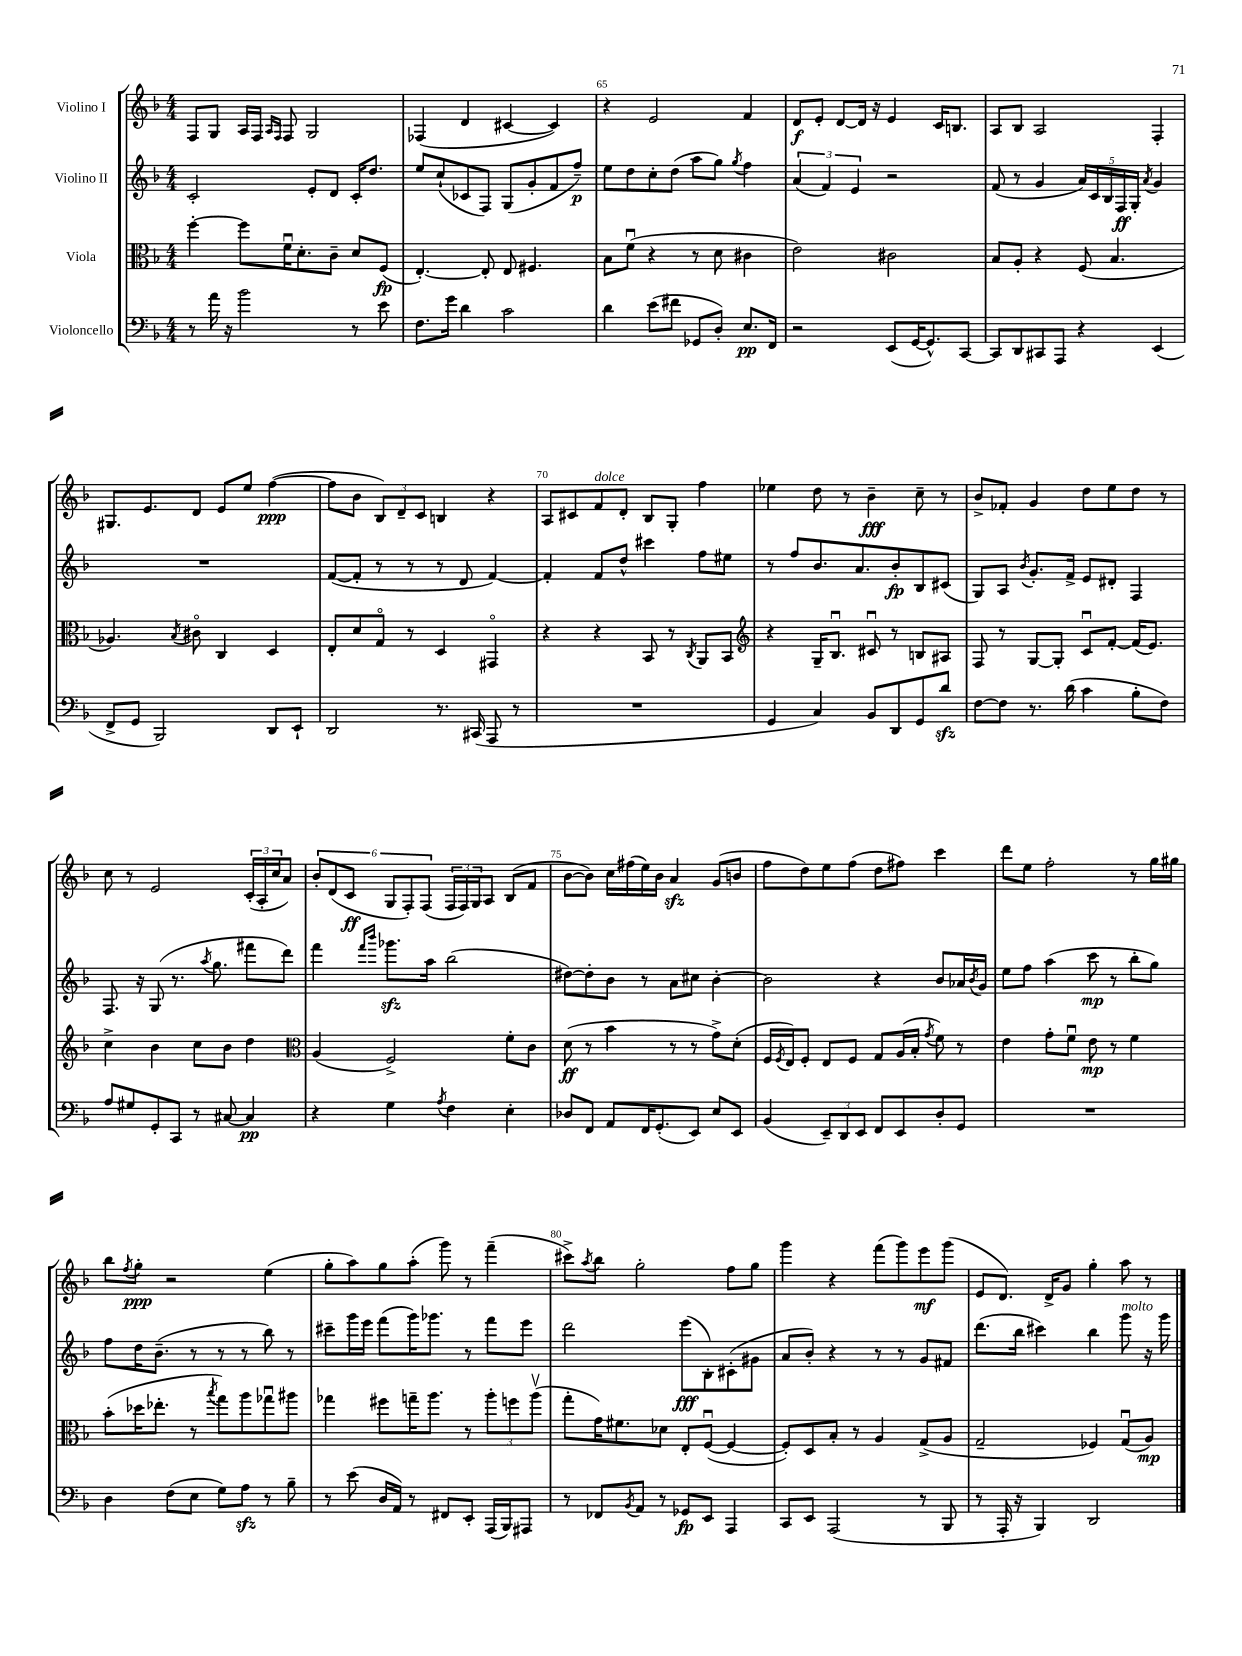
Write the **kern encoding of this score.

**kern	**kern	**kern	**kern
*staff4	*staff3	*staff2	*staff1
*clefF4	*clefC3	*clefG2	*clefG2
*k[b-]	*k[b-]	*k[b-]	*k[b-]
*M4/4	*M4/4	*M4/4	*M4/4
8r	[4ff'	2c'	8F
16a	.	.	8G
16r	.	.	.
2b-	8ff]	.	16A
.	.	.	16F
.	.	.	16qqA
.	.	.	16qqF
.	16fu	.	8F
.	8.d'	.	.
.	.	8e'	2G
.	8c~	8d	.
8r	8d	16c'	.
.	.	8.dd	.
8e	(8F	.	.
=	=	=	=
8.F	[4.E')	8ee	(4F-
.	.	(8cc`	.
16g	.	.	.
4d	.	8c-	4d
.	8E']	8F)	.
2c	8E	(8G	[4c#
.	4.F#	8g'	.
.	.	8f	4c#])
.	.	8ff~)	.
=	=	=	=
4d	8B-	8ee	4r
.	(8fu	8dd	.
(8e	4r	8cc'	2e
8f#	.	(8dd	.
8GG-	8r	8aa	.
8D')	8d	8gg)	.
.	.	8qgg	.
8.E	4c#	4ff	4f
16FF	.	.	.
=	=	=	=
2r	2e)	(6a	8d
.	.	.	8e'
.	.	6f)	.
.	.	.	[8d
.	.	6e	.
.	.	.	16d]
.	.	.	16r
(8EE	2c#	2r	4e
[16GG	.	.	.
8.GG^^])	.	.	.
.	.	.	16c
.	.	.	8.B
[8CC	.	.	.
=	=	=	=
8CC]	8B-	(8f	8A
8DD	8A'	8r	8B-
8CC#	4r	4g	2A
8AAA	.	.	.
4r	(8F	20a)	.
.	.	20c	.
.	.	20B-	.
.	4.B-	.	.
.	.	20F	.
.	.	20G'	.
.	.	8qa	.
(4EE	.	4g	4F'
=	=	=	=
8FF^	4.A-)	1r	8.G#
8GG	.	.	.
.	.	.	8.e
2BBB-)	.	.	.
.	8qB-	.	.
.	8c#o	.	8d
.	4C	.	8e
.	.	.	8ee
8DD	4D	.	([4ff
8EE`	.	.	.
=	=	=	=
2DD	8E'	([8f	8ff]
.	8d	8f']	8b-
.	8Go	8r	12B-)
.	.	.	12d~
.	8r	8r	.
.	.	.	12c
8.r	4D	8r	4B
.	.	8d	.
(16CC#	.	.	.
8AAA	4GG#o	[4f)	4r
8r	.	.	.
=	=	=	=
1r	4r	4f']	8A
.	.	.	8c#
.	4r	8f	8f
.	.	8dd^^	8d'
.	8BB-	4ccc#	8B-
.	8r	.	8G'
.	8qC	.	.
.	8AA	8ff	4ff
.	8BB-	8ee#	.
=	=	=	=
*	*clefG2	*	*
4GG	4r	8r	4ee-
.	.	8ff	.
4C)	16G~	8.b-	8dd
.	8.B-u	.	.
.	.	.	8r
.	.	8.a	.
8BB-	8c#u	.	4b-~
8DD	8r	8b-'	.
8GG	8B	8B-	8cc~
8d	8A#	(8c#	8r
=	=	=	=
[8F	8F	8G)	8b-^
8F]	8r	8A	8f-'
.	.	8qb-	.
8.r	[8G	8.g'	4g
.	8G']	.	.
(16d	.	16f^	.
4c	8cu	8e	8dd
.	[8f'	8d#'	8ee
8B-'	(16f]	4F	8dd
.	8.e)	.	.
8F)	.	.	8r
=	=	=	=
8A	4cc^	8.F	8cc
8G#	.	.	8r
.	.	16r	.
8GG'	4b-	(8G	2e
8CC	.	8.r	.
8r	8cc	.	.
.	.	8qaa	.
.	.	8.gg	.
[8C#	8b-	.	.
4C#]	4dd	8fff#	(24c'
.	.	.	24A'
.	.	.	24cc
.	.	8ddd)	8a)
=	=	=	=
*	*clefC3	*	*
4r	(4A	4fff	12b-'
.	.	.	(12d
.	.	.	12c
.	.	16qqfff	.
.	.	16qqbbb-	.
4G	2F^)	8.ggg-	12G
.	.	.	12F')
.	.	.	(12F
.	.	16aa	.
8qA	.	.	.
4F	.	(2bb-	24F
.	.	.	24F)
.	.	.	24G
.	.	.	8A
4E'	8f'	.	(8B-
.	8c	.	8f
=	=	=	=
8D-	(8d	[8dd#)	[8b-
8FF	8r	8dd#']	8b-])
8AA	4b-	8b-	16cc
.	.	.	(16ff#
16FF	.	8r	16ee)
(8.GG'	.	.	16b-
.	8r	8a	4a
8EE)	8r	8cc#	.
8E	8g^)	[4b-'	(8g
8EE	(8d'	.	8b
=	=	=	=
(4BB-	16F	2b-]	8ff
.	8qF	.	.
.	16E)	.	.
.	8F'	.	8dd)
12EE~)	8E	.	8ee
12DD	.	.	.
.	8F	.	(8ff
12EE	.	.	.
8FF	8G	4r	8dd
8EE	(16A	.	8ff#)
.	16B-'	.	.
.	8qg	.	.
8D'	8f)	8b-	4ccc
8GG	8r	16a-	.
.	.	8qb-	.
.	.	16g	.
=	=	=	=
1r	4e	8ee	8ddd
.	.	8ff	8ee
.	8g'	(4aa	2ff'
.	8fu	.	.
.	8e	8ccc	.
.	8r	8r	.
.	4f	8bb-'	8r
.	.	8gg)	16gg
.	.	.	16gg#
=	=	=	=
4D	(8b-'	8ff	8bb-
.	.	.	8qff
.	16dd-	16dd	8gg'
.	8.ee-'	(8.b-~	.
(8F	.	.	2r
8E	8r	8r	.
.	8qbb-	.	.
8G)	8gg)	8r	.
8A	8aa	8r	.
8r	8gg-u	8bb-)	(4ee
8B-~	8aa#	8r	.
=	=	=	=
8r	4gg-	8ccc#~	8gg'
(8e	.	16ggg	8aa)
.	.	16eee	.
16D	8ff#	(8fff	8gg
16AA)	.	.	.
8r	16gg~	16ggg)	(8aa'
.	8.aa	8.ggg-	.
8FF#	.	.	8ggg)
8EE'	8r	8r	8r
(16AAA	12aa'	8fff	(4fff~
16BBB-)	.	.	.
.	12ff	.	.
8AAA#	.	8eee	.
.	(12aav	.	.
=	=	=	=
8r	8gg'	2ddd	8ccc#^)
.	.	.	8qaa
8FF-	16g)	.	8bb-
.	8.f#	.	.
8qBB-	.	.	.
8AA	.	.	2gg'
8r	8d-	.	.
8GG-	8E'	(8eee	.
8EE	([8Fu	8B-')	.
4AAA	4F_	(8c#'	8ff
.	.	8g#	8gg
=	=	=	=
8CC	8F'])	8a	4ggg
8EE	8D	8b-')	.
(2AAA	8B-'	4r	4r
.	8r	.	.
.	4A	8r	(8fff
.	.	8r	8ggg)
8r	(8G^	8g	8eee
8BBB-	8A	8f#	(8ggg
=	=	=	=
8r	2G~	(8.ddd	8e
16AAA'	.	.	8.d)
16r	.	16bb-	.
4BBB-)	.	4ccc#)	.
.	.	.	16d^
.	.	.	8g
2DD	4F-)	4bb-	4gg'
.	(8Gu	8ggg	8aa
.	8A)	16r	8r
.	.	16ggg	.
==	==	==	==
*-	*-	*-	*-
